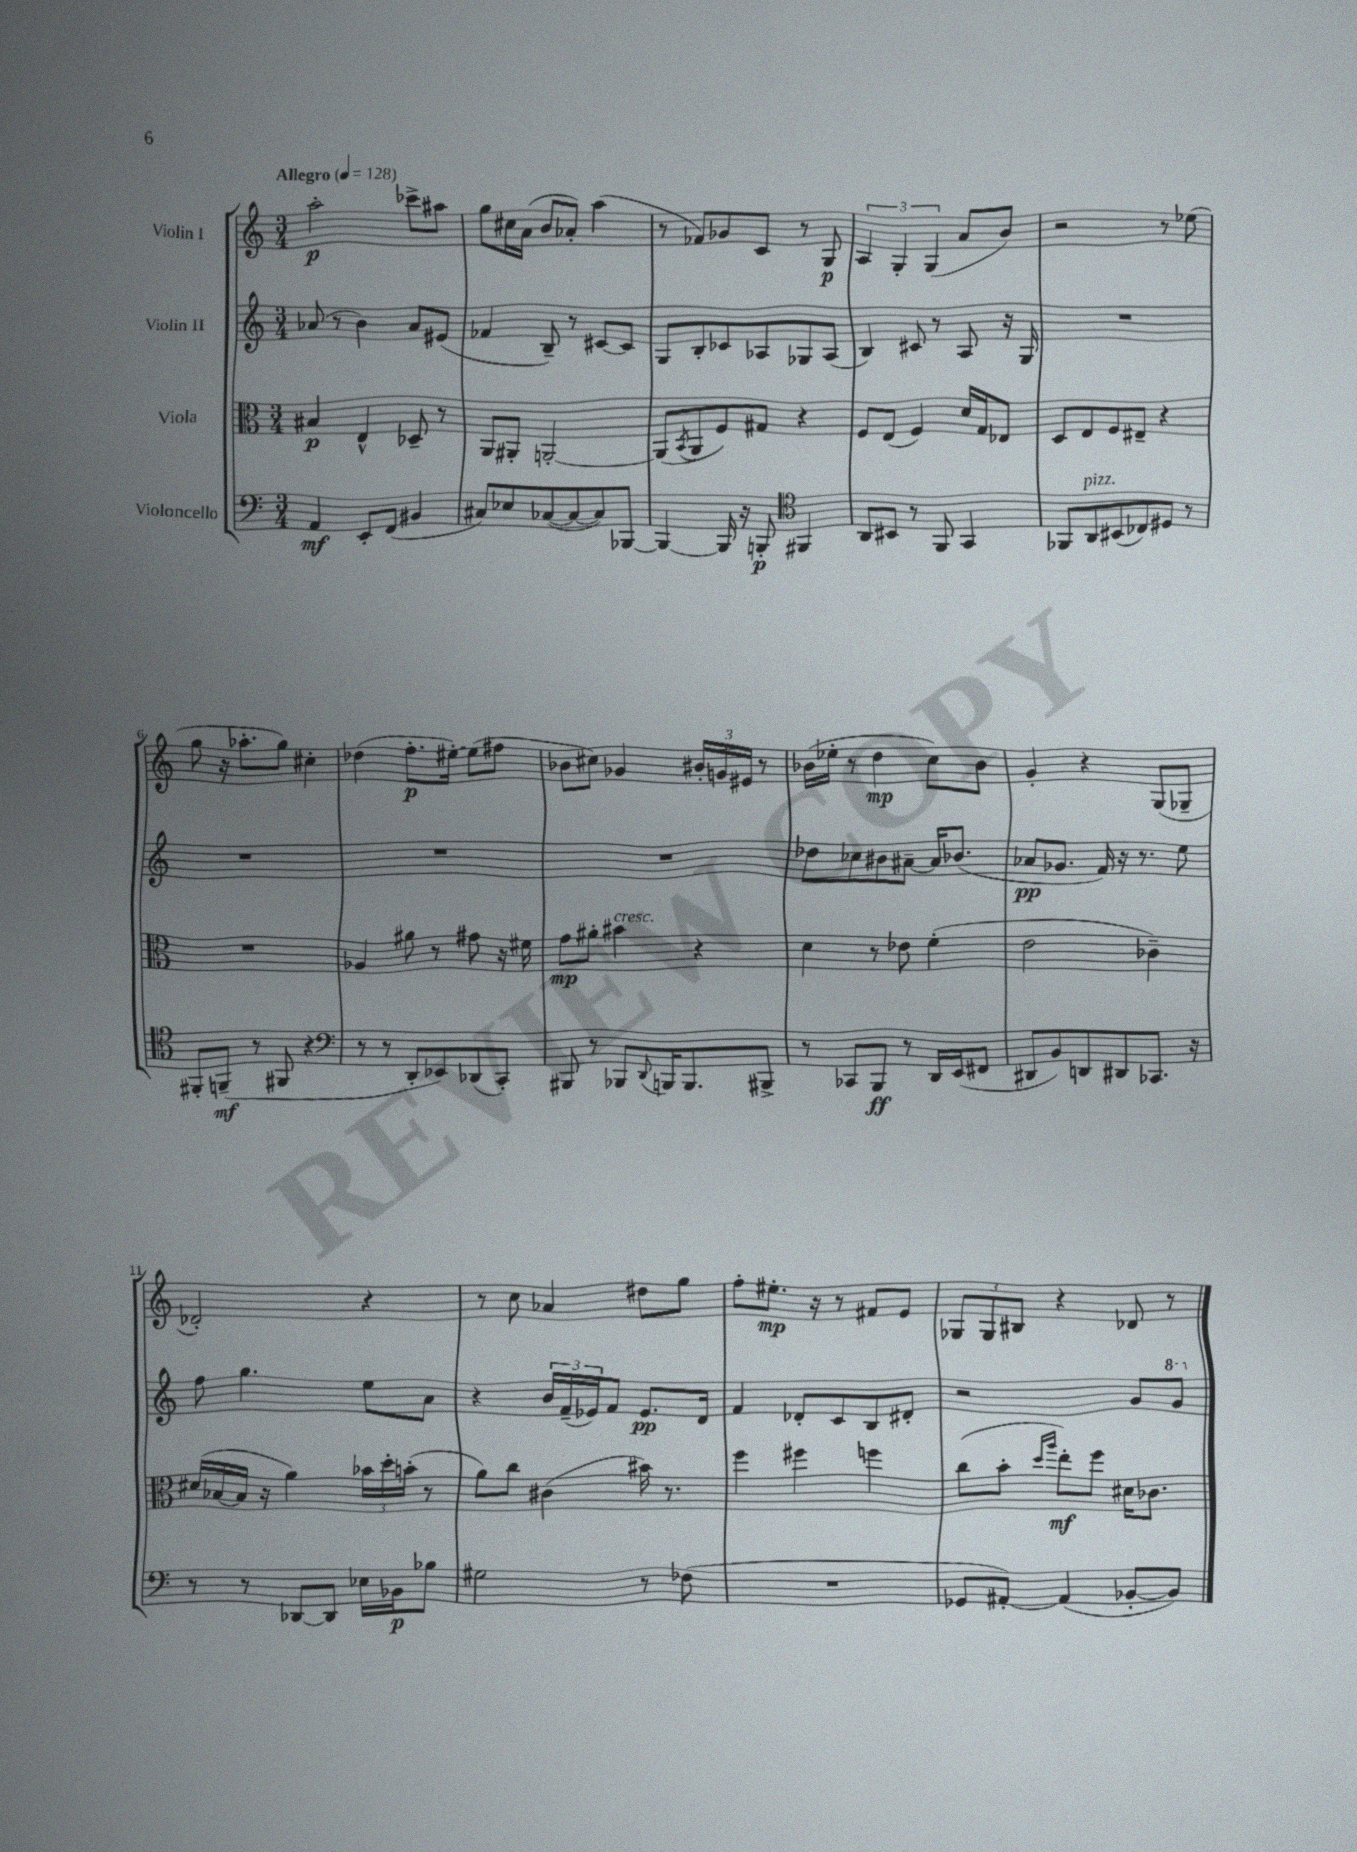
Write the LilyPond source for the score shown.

<<
\new StaffGroup <<
\new Staff = "s0" \with { instrumentName = "Violin I" } {
    \clef treble \key c \major \numericTimeSignature \time 3/4 \tempo "Allegro" 4 = 128
    a''2-.\p ces'''8-> ais''8 |
    g''8 cis''16 a'16( b'8 aes'8-.) a''4( |
    r8 fes'8) ges'8 c'8 r8 g8\p |
    \tuplet 3/2 { a4 g4-. g4( } a'8 b'8) |
    r2 r8 ees''8( |
    g''8 r16 aes''8.-. g''8) cis''4-. |
    des''4( f''8.-.\p eis''16~-.) eis''8( fis''8 |
    bes'8 cis''8) ges'4 \tuplet 3/2 { bis'16-. g'16 eis'16 } r8 |
    bes'16( ees''16-. r8 d''4\mp c''8) bes'8 |
    g'4-. r4 g8( ges8-- |
    des'2-.) r4 |
    r8 c''8 aes'4 dis''8 g''8 |
    f''8-. eis''8.-.\mp r16 r8 fis'8 e'8 |
    \tuplet 3/2 { ges8 ges8 bis8 } r4 des'8 r8 \bar "|." |
}
\new Staff = "s1" \with { instrumentName = "Violin II" } {
    \clef treble \key c \major \numericTimeSignature \time 3/4
    aes'8( r8 b'4) aes'8 eis'8( |
    fes'4 b8--) r8 cis'8~ cis'8 |
    g8 b8-. ces'8 aes8 ges8 aes8( |
    b4) cis'8 r8 a8 r16 g16 |
    R2. |
    R2. |
    R2. |
    R2. |
    des''8 ces''8 bis'8 ais'8~-- ais'16 bes'8.( |
    aes'8\pp ges'8. f'16) r16 r8. e''8 |
    f''8 g''4. e''8 a'8 |
    r4 \tuplet 3/2 { b'16 f'16--( ees'16) } f'8 ees'8.\pp d'16 |
    f'4 des'8-. c'8 b8 dis'8-. |
    r2 g'8 \ottava #1 g''8 \ottava #0 \bar "|." |
}
\new Staff = "s2" \with { instrumentName = "Viola" } {
    \clef alto \key c \major \numericTimeSignature \time 3/4
    bis4\p e4-^ des8-- r8 |
    a,8 ais,8-. a,2~-. |
    a,8( \acciaccatura { b,8 } a,8 f8) gis8 r4 |
    f8 e8( f4) d'16 g16 ees8 |
    d8 e8 f8 eis8-- r4 |
    R2. |
    aes4 ais'8 r8 gis'8 r16 fis'16 |
    g'8\mp ais'8-. bis'4^\markup { \italic "cresc." } r4 |
    d'4 r8 ees'8 f'4-.( |
    e'2 ces'4--) |
    dis'16( bes16~ bes16 r16 a'4) \tuplet 3/2 { bes'16 d''16-. b'16-.( } r8 |
    a'8) c''8 cis'4( bis'16) r8. |
    f''4 fis''4 f''4 |
    c''8( b'8-. \grace { d''16 a''16 } e''8-.\mf) f''8 dis'16 ces'8. \bar "|." |
}
\new Staff = "s3" \with { instrumentName = "Violoncello" } {
    \clef bass \key c \major \numericTimeSignature \time 3/4
    a,4\mf e,8-. f,8( bis,4 |
    cis8) ees8 ces8~( ces8~ ces8) bes,,8~ |
    bes,,4~ bes,,16 r16 b,,8-.\p \clef tenor fis,4 |
    a,8 bis,8 r8 f,8 g,4 |
    fes,8 a,8^\markup { \italic "pizz." } bis,8( ces8) dis8 r8 |
    fis,8-. f,8--\mf( r8 fis,8 r4 |
    \clef bass r8 r8 d,8-. ees,8) des,8( c,8-.) |
    bis,,8 r8 bes,,8 \appoggiatura { d,8 } b,,16 b,,8. bis,,8-> |
    r8 ces,8 b,,8\ff r8 d,16 e,16( fis,8 |
    dis,8 b,8) d,8 dis,8 ces,8. r16 |
    r8 r8 des,8~ des,8 ees16 bes,16\p bes8 |
    gis2 r8 fes8( |
    R2. |
    ges,8 ais,8~-.) ais,4( bes,8~-. bes,8) \bar "|." |
}
>>
>>
